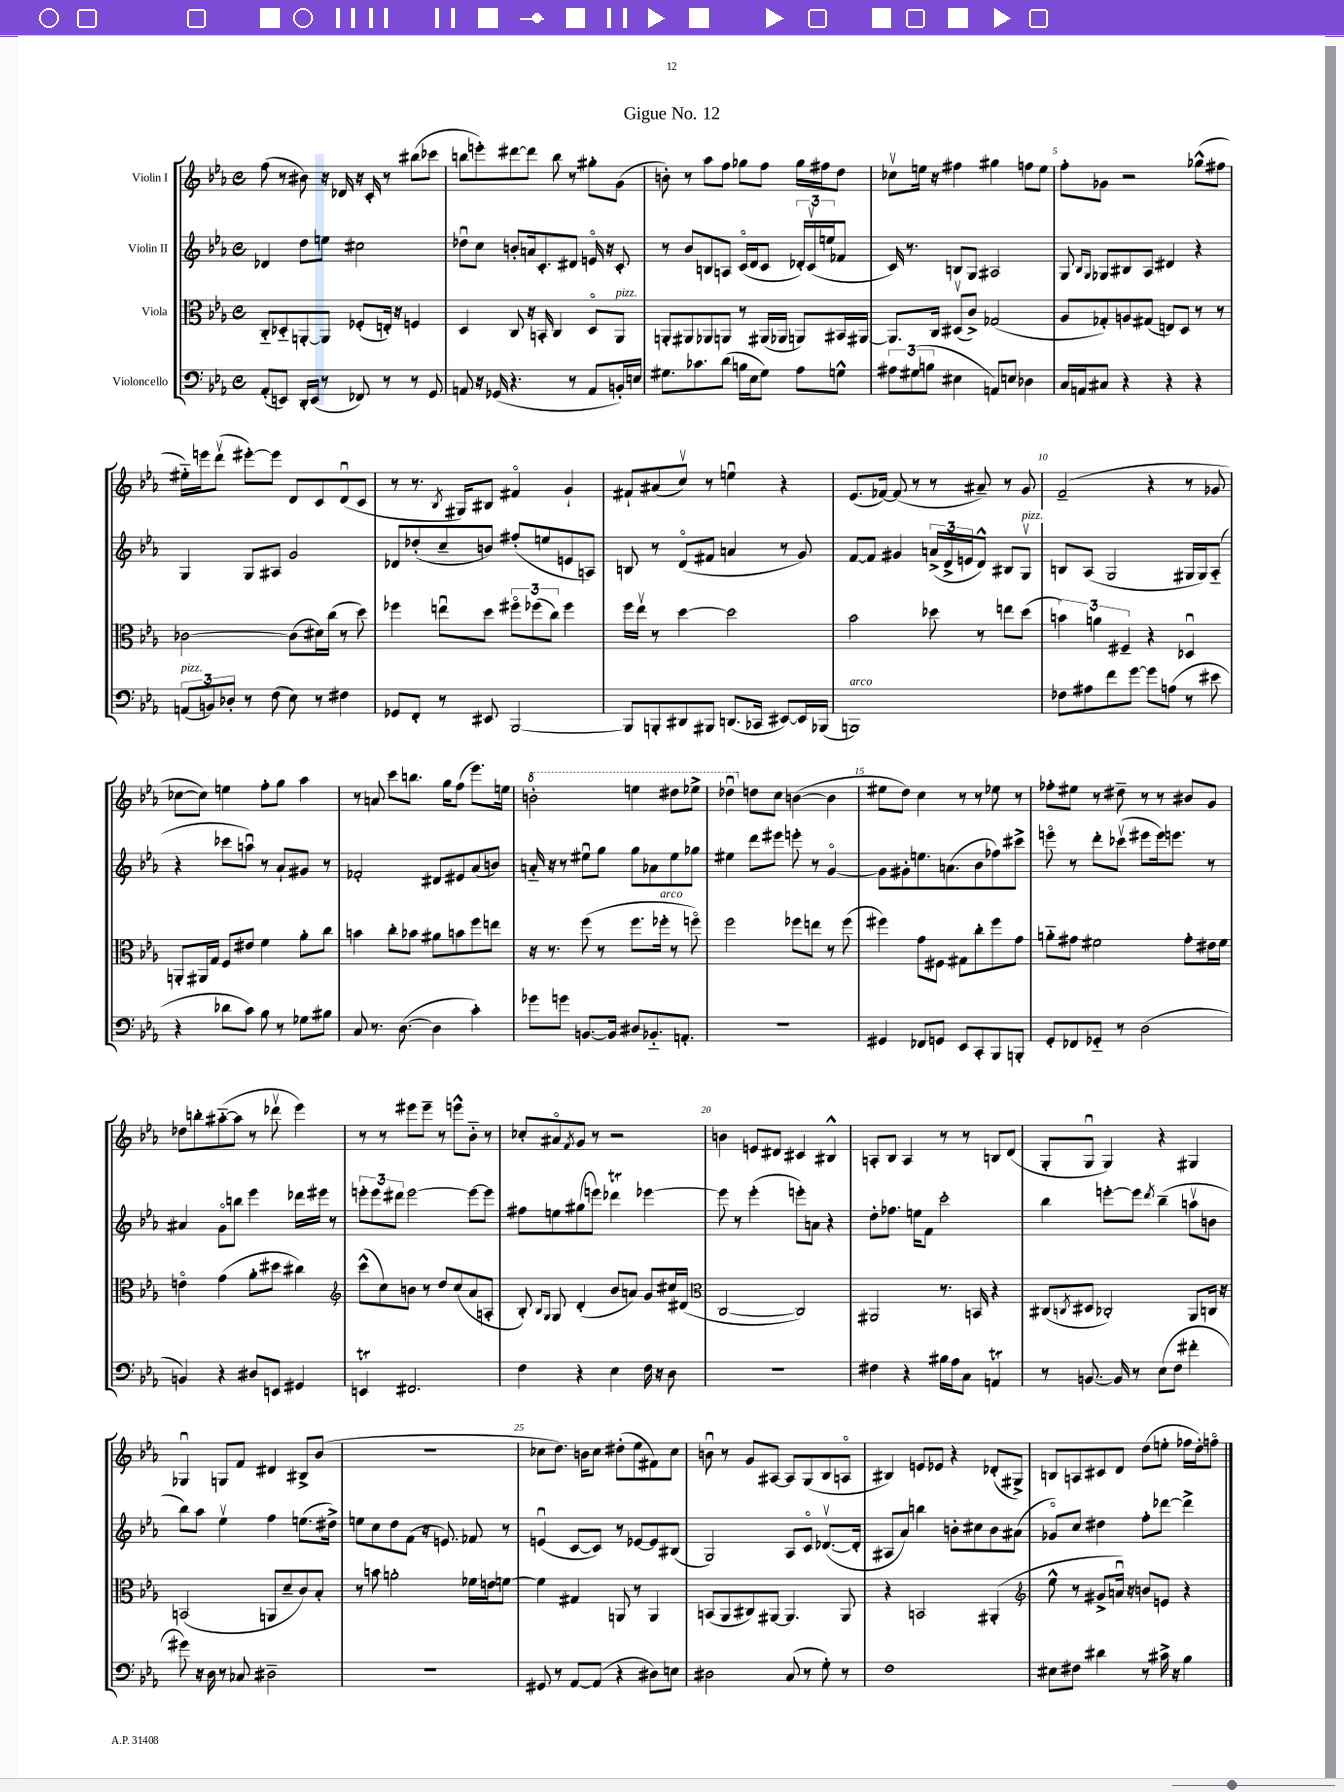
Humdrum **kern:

**kern	**kern	**kern	**kern
*staff4	*staff3	*staff2	*staff1
*clefF4	*clefC3	*clefG2	*clefG2
*k[b-e-a-]	*k[b-e-a-]	*k[b-e-a-]	*k[b-e-a-]
*M4/4	*M4/4	*M4/4	*M4/4
*met(c)	*met(c)	*met(c)	*met(c)
(8AA-'/L	8C'~/L	4d-/	(8ff\
8EE/J)	8D-'~/	.	8r
16DD'/LL	[8AA'/	8dd\L	8b#\)
(16EE/JJ	.	.	.
8r	8AA/]J	8ee\J	16r
.	.	.	16d-/
8FF-/)	(8F-'/L	2cc#\	16r
.	.	.	16c'/
8r	16E'/Jk)	.	8r
.	16r	.	.
8r	4F/	.	(8bb#\L
8GG/	.	.	8ccc-\J
=	=	=	=
8AA/	4D/	8dd-u\L	8bb\L
16r	.	8cc\J	8eee'\)
(16GG-/	.	.	.
4.r	8C/	8b'/L	[8ddd#\
.	16r	16a/k	8ddd#\]J
.	16BB'/	8.c'/	.
.	4C/	.	8bb\
8r	.	8d#/J	8r
8AA/L	8Do/L	16eo/	8gg#'\L
.	.	16r	.
16BB'/L)	8AA-/J	8c'/	(8g\J
16E/JJ	.	.	.
=	=	=	=
8.G#\L	8AA'/L	8r	8b'\)
.	8AA#/	8b-/L	8r
8.c-\	.	.	.
.	8AA-/	8B/	8aa-\L
(8d\J	8AA/J	8A/J	8ff\J
16B\LL	8r	(16co/LL	8gg-\L
16E-\J	.	16d/J	.
8G#\J)	(16AA#/LL	8c/J	8ff\J
.	16AA-/JJ	.	.
8A-\L	8AA/L)	24d-'/LL)	16gg-\LL
.	.	(24cv/	.
.	.	.	16ff#\J
.	.	24ee/J	.
8G^^\J	16BB#/L	8f-/J	8dd\J
.	[16AA#/JJ	.	.
=	=	=	=
12A#\L	8.AA#/]L	16c/)	8cc-v\L
.	.	8.r	.
(12G#\	.	.	.
.	.	.	16ee\Jk
12B\J	.	.	.
.	16C/Jk	.	16r
4E#\	(8D#v/L	8B/L	4ff#\
.	8c^/J)	8G/J	.
8AA/L)	(2G-/	2A#/	4gg#\
8E/J	.	.	.
4D-\	.	.	8ff\L
.	.	.	8ee\J
=	=	=	=
16C/LL	8A-/L	8G/	8ff'\L
16AA/J	.	.	.
.	.	16qqB-/LL	.
.	.	16qqG/JJ	.
8C#/J	8G-'/)	8G-/L	8g-\J
4r	8A/	8B#/	2r
.	(8G#/J	8A-/J	.
4r	8E/L)	4d#/	.
.	8D/J	.	.
4r	8r	4r	(8gg-^^\L
.	8r	.	8ff#\J
=	=	=	=
(12AA/L	[2c-\	4G/	16ee#'~\LL)
.	.	.	16eee\J
12BB/)	.	.	.
.	.	.	(8dddv\J
12D-'/J	.	.	.
8r	.	8G/L	[8eee#'\L)
(8F\	.	8A#/J	8eee#\]J
8E-\)	(8c-\]L	2g/	8d/L
8r	16d#\L)	.	8c/
.	(16cc\JJ	.	.
4F#\	8r	.	(8du/
.	8dd\)	.	8c/J
=	=	=	=
8GG-/L	4ff-\	8d-/L	8r
8FF'/J	.	(8dd-'/	8.r
8r	8eeu\L	8cc~/	.
.	.	.	8qB-/
.	.	.	16G#/LK)
8EE#/	8dd\J	8b/J)	8B#/J
[2BBB-/	12ff#o\L	(8ff#'/L	4f#o/
.	(12ff-\	.	.
.	.	8ee/	.
.	12cc\J)	.	.
.	4ff-\	8e/	4g`/
.	.	8A/J)	.
=	=	=	=
8BBB-/]L	16ff\LL	8B/	8f#`/L
.	16ee-v\JJ	.	.
8BBB'/	8r	8r	(8a#/
8DD#/	[4dd\	(8do/L	8ccv/J)
8BBB#/J	.	8f#/J	8r
(8.DD/L	2dd\]	4a/	4eeu\
16CC-/Jk	.	.	.
[8EE#/L)	.	8r	4r
16EE#/]L	.	8g/)	.
(16BBB-/JJ	.	.	.
=	=	=	=
1BBB)	2b-\	[8f/L	(8.e-/L
.	.	8f/]J	.
.	.	.	[16f-/Jk)
.	.	4g#/	(8f-/]
.	.	.	8r
.	8dd-\	(24a^/LL	8r
.	.	24d^/	.
.	.	24e/J	.
.	8r	8d^^/J)	8a#~/)
.	8ee\L	8B#/L	8r
.	(8dd-\J	8Gv/J	8g/
=	=	=	=
8F-\L	6b\)	8B/L	(2f~/
8A#\	.	(8A-/J	.
.	6a\	.	.
8f\	.	2G/	.
.	6F#~/	.	.
[8g\J	.	.	.
8g\]L	4r	.	4r
(8A\J	.	.	.
8r	4D-u/	16G#/LL	8r
.	.	16G#/J)	.
8e#\	.	(8A-'~/J	8g-/
=	=	=	=
4r	8AA'/L	4r	[8cc-\L
.	16AA#/L	.	8cc-\]J)
.	16G/JJ	.	.
8d-\L	8F/L	8ccc-\L	4ee\
8c\J)	8e#/J	8aau\J)	.
8B-\	4f\	8r	8ff'\L
8r	.	8a-`/L	8gg\J
8G-\L	8a-'\L	8g#/J	4aa-\
8B#\J	8cc\J	8r	.
=	=	=	=
8C/	4b\	2f-'/	8r
8.r	.	.	8a/
.	8cc'\L	.	8ccc\L
([8.D\	.	.	.
.	8b-\J	.	8.bb\J
4D\]	8a#\L	8d#/L	.
.	.	.	16gg\LK
.	8b\	8e#/	(8ff\J
4c'\)	8ff\	(8a-/	8.eee-\L)
.	8ee\J	8b/J)	.
.	.	.	16ee\Jk
=	=	=	=
8g-\L	16r	16a'~/	2bb'\
.	8.r	16r	.
8g\J	.	8r	.
[8.BB/L	(8ff\	8ee#u\L	.
.	8r	8gg\J	.
16BB/]Jk	.	.	.
8D#/L	8.ff\L	8gg\L	4eee\
8.BB-'~/	.	8a-\	.
.	16ff-'\Jk	.	.
.	8r	8ee#\	8ddd#\L
8.AA'/J	.	.	.
.	8ffo\)	8gg-\J	8eee-^\J
=	=	=	=
1r	2ff\	4ee#\	4ddd-u\
.	.	8ddd\L	8dd\L
.	.	8eee#\J	8cc\J
.	8ff-\L	8eee'\	([4b\
.	8ee\J	8r	.
.	8r	[4go/	4b\]
.	(8ff-\	.	.
=	=	=	=
4GG#/	4ff#\)	8g\]L	8ee#\L
.	.	8g#'\	8dd\J)
8FF-/L	8g\L	8.ee\	4cc\
8GG/J	8F#\J	.	.
.	.	(8.a\	.
8EE-/L	8G#\L	.	8r
8CC'/	8cc'\	8b-\	8r
8BBB-/	8ff#\	8ff-\)	8ee-\
8BBB'/J	8g\J	8ccc#^\J	8r
=	=	=	=
8GG'/L	8a'~\L	8eeeo\	8ff-'\L
8FF-/	8g#\J	8r	8ee#\J
8GG-'~/J	2f#\	8ddd'\L	8r
8r	.	(8ccc-v\J	8dd#~\
(2D\	.	8eee#\L	8r
.	.	16eee#\k)	8r
.	.	8.eee\J	.
.	8g#'\L	.	8b#/L
.	16e#\L	8r	8g/J
.	16f#\JJ	.	.
=	=	=	=
4BB/)	4eo\	4a#/	8dd-\L
.	.	.	8bb'\
4r	(4g\	8go\L	([8aa#'~\
.	.	8bb\J	8aa#\]J
8D#/L	8a-'\L	4eee-\	8r
8EE/J	8dd#\J	.	8ddd-v\
4GG#/	4cc#\)	16ddd-\LL	4eee-\)
.	.	16eee#\JJ	.
.	.	8r	.
=	=	=	=
*	*clefG2	*	*
4EE/	(8ccc^^\L	12eee'\L	8r
.	.	12eee\	.
.	8cc\)	.	8r
.	.	12ddd#\J	.
2.FF#/	8b\J	[2eee\	8eee#\L
.	8r	.	8eee#~\J
.	8dd/L	.	8r
.	(8cc/	.	8eee^^\L
.	8a-/	8eee\_L	8b-'~\J
.	8A'/J	8eee\]J	8r
=	=	=	=
4F\	8B-'/)	8ff#\L	8cc-'/L
.	16qqB-/LL	.	.
.	16qqG/JJ	.	.
.	8G/	8ee\	8a#o/
.	.	.	8qf/
4r	(4d'/	(8gg#\	8g/J
.	.	8eee\J)	8r
4E-\	8b-/L	4ddd-\	2r
.	8a/J)	.	.
16F\	8g/L	[4eee-\	.
16r	.	.	.
8D\	16cc#/L	.	.
.	(16d#/JJ	.	.
=	=	=	=
*	*clefC3	*	*
1r	[2C/	8eee-\]	4b\
.	.	8r	.
.	.	(4eee-'\	8e/L
.	.	.	8d#/J
.	2C/])	8eee'\L)	4c#/
.	.	8a\J	.
.	.	4r	4B#^^/
=	=	=	=
4F#\	2AA#/	8dd'\L	8A'/L
.	.	8.ff-\J	8B-/J
4r	.	.	4A/
.	.	16ee\LK	.
.	.	8f\J	.
16B#\LL	8.r	2ccc'\	8r
16A-\J	.	.	.
8C\J	.	.	8r
.	16BB/	.	.
4AA/	4r	.	8B/L
.	.	.	(8d/J
=	=	=	=
8r	(8C#/L	4bb-\	8G'/L
.	8qC/	.	.
[8.BB/	8D#/J	.	8Gu/J
.	2C-'/)	[8eee'\L	4G/)
16BB/]	.	.	.
8r	.	8eee\]J	.
.	.	8qddd/	.
(8E-\L	.	(4bb-~\	4r
8F\J	.	.	.
4f#'\	8AA-/L	8aav\L	4G#/
.	16C/Jk	8b\J	.
.	16r	.	.
=	=	=	=
8g#\)	(2BB/	8bb-\L)	4G-u/
16r	.	8aa-\J	.
16D\	.	.	.
8r	.	4ee-v\	8G/L
8C-/	.	.	8f/J
2D#~\	8AA/L	4ff\	4d#/
.	8d~/	.	.
.	8c/)	(8.ee\L	8B#^/L
.	8B-'/J	.	(8b-/J
.	.	16dd#^\Jk)	.
=	=	=	=
1r	8r	8ee\L	1r
.	8b\	8cc\	.
.	2a'\	8dd\	.
.	.	(8f\J	.
.	.	16r	.
.	.	8.e/)	.
.	16f-\LL	8f-/	.
.	16e\J	.	.
.	[8f\J	8r	.
=	=	=	=
8GG#/	4f\]	(4eu/	8cc-\L
8r	.	.	8.dd\J)
[8AA-/L	4G#/	[8c/L	.
.	.	.	16b\LK
(8AA-/]J	.	8c/]J)	8cc-\J
4r	8AA/	8r	(8dd#'\L
.	8r	[8e-/L	8ee-\
8D#\L)	4AA/	8e-/]	8f#\)
8E\J	.	(8B#/J	8cc-\J
=	=	=	=
2D#\	(8BB/L	2G/)	8bu\
.	8AA-/	.	8r
.	8C#/)	.	8g/L
.	[8AA#/J	.	[8A#/J
(8C/	4.AA#/]	8A-/L	8A#/]L
8r	.	8co/J	(8G/
8G'\)	.	([8.d-v/L	8B-/
8r	8AA#/	.	8Ao/J
.	.	16d-'/]Jk	.
=	=	=	=
1F	4r	8A#/L	4B#/)
.	.	8a-/J)	.
.	2BB/	4bb\	8e/L
.	.	.	8e-/J
.	.	8b'\L	4r
.	.	8cc#\	.
.	(4AA#'/	8b\	(8d-'/L
.	.	(8a#\J	8G#^/J)
=	=	=	=
*	*clefG2	*	*
8E#\L	8ee-^^\	8g-o/L)	8B/L
8F#\J	8r	8cc/J	8A/
4d#\	8g#^/L	4dd#\	8c#/
.	16au/Jk)	.	8d/J
.	16r	.	.
8r	8b/L	8ff'\L	(8dd\L
16c#^\	8e/J	[8ddd-\J	8ee'\J
16r	.	.	.
4B-\	4r	4ddd-^\]	16ff-\LL
.	.	.	16dd'\J)
.	.	.	8ffo\J
==	==	==	==
*-	*-	*-	*-
